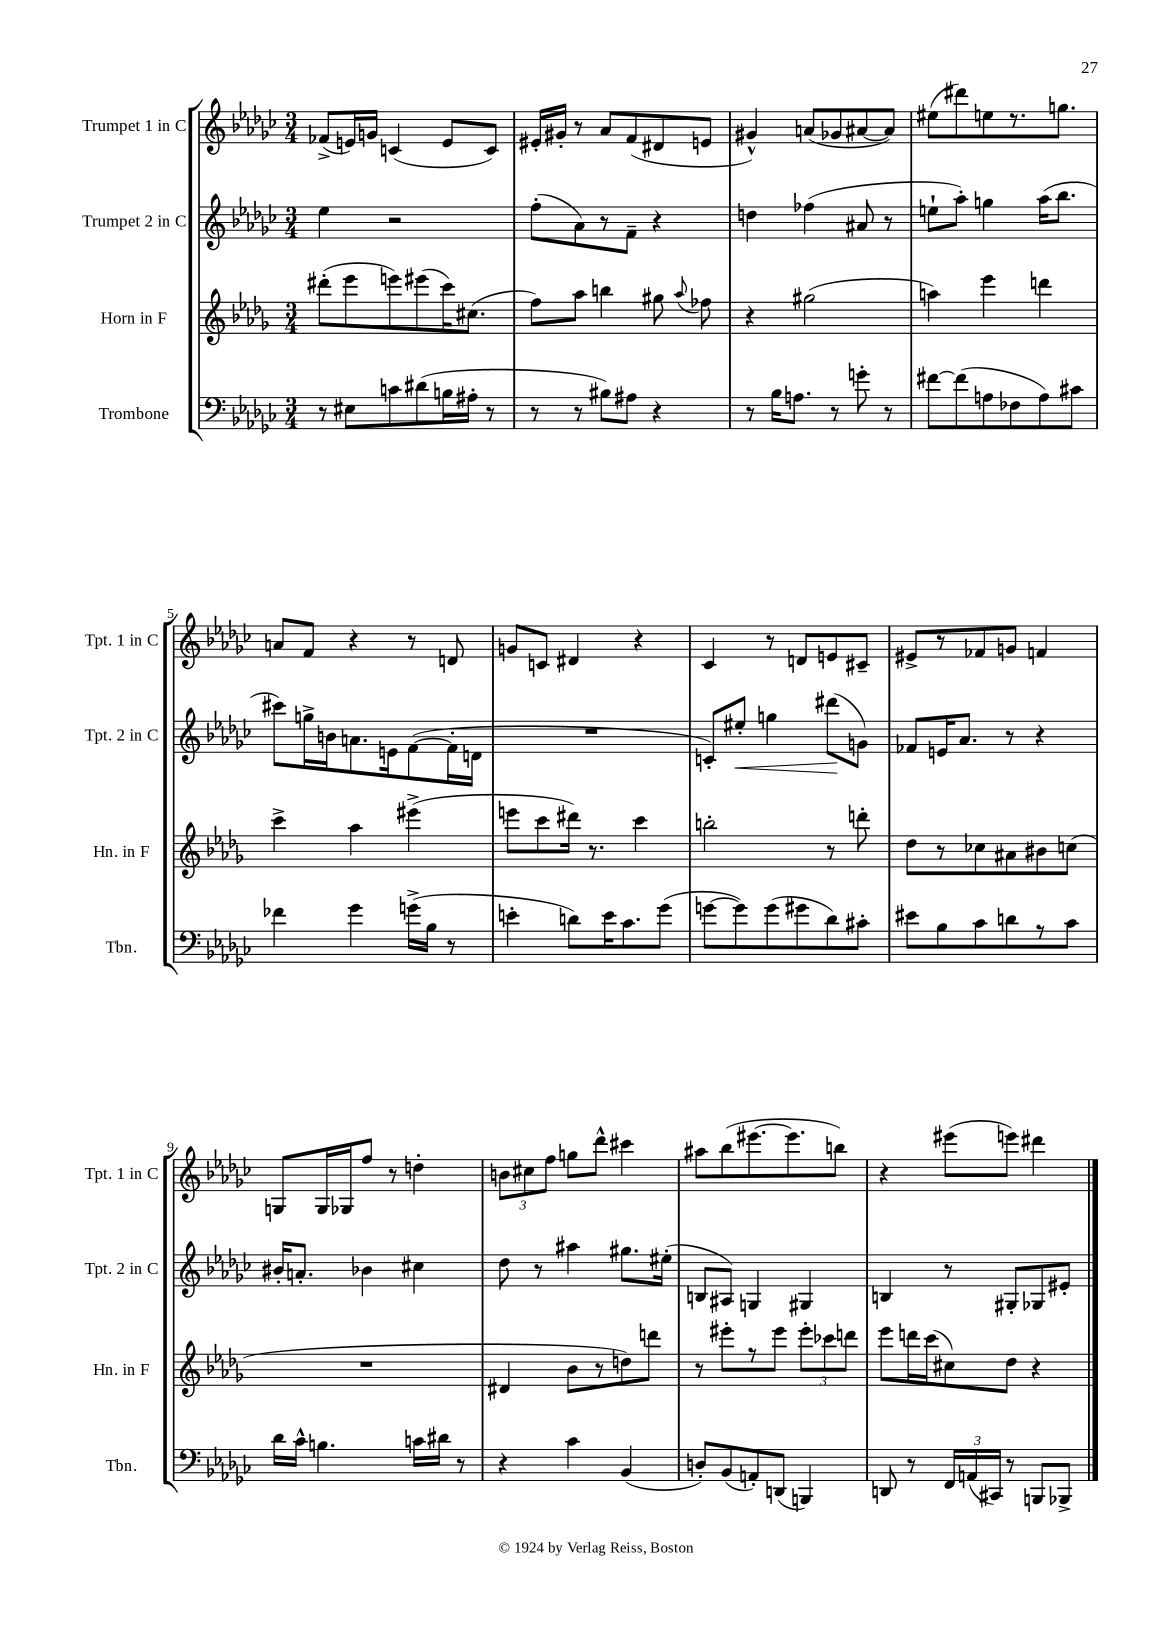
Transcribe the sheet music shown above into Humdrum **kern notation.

**kern	**kern	**kern	**dynam	**kern
*part4	*part3	*part2	*part2	*part1
*staff4	*staff3	*staff2	*staff2	*staff1
*I"Trombone	*I"Horn in F	*I"Trumpet 2 in C	*	*I"Trumpet 1 in C
*I'Tbn.	*I'Hn. in F	*I'Tpt. 2 in C	*	*I'Tpt. 1 in C
*clefF4	*clefG2	*clefG2	*	*clefG2
*k[b-e-a-d-g-c-]	*k[b-e-a-d-g-]	*k[b-e-a-d-g-c-]	*	*k[b-e-a-d-g-c-]
*M3/4	*M3/4	*M3/4	*	*M3/4
=1	=1	=1	=1	=1
8r	(8ddd#X'\L	4ee-\	.	(8f-X^/L
8E#X\L	8eee-\	.	.	16en/L)
.	.	.	.	16gn/JJ
8cn\	8eeen\)	2r	.	(4cn/
(8d#X\	(8eee#X\	.	.	.
16Bn\L	16ccc\K)	.	.	8e/L
16A#X'\JJ	(8.cc#X\J	.	.	.
8r	.	.	.	8c/J)
=2	=2	=2	=2	=2
8r	8ff\L)	(8ff'\L	.	16e#X'/LL
.	.	.	.	16g#X'/JJ
8r	8aa-\J	8a-\)	.	8r
8B#X\L)	4bbn\	8r	.	8a-/L
8A#X\J	.	8f~\J	.	(8f/
4r	8gg#X\	4r	.	8d#X/
.	8qqaa-/	.	.	.
.	8ff-X\	.	.	8en/J
=3	=3	=3	=3	=3
8r	4r	4ddn\	.	4g#X^^/)
16B-\KL	.	.	.	.
8.An\J	.	.	.	.
.	(2gg#X\	(4ff-X\	.	(8an/L
8r	.	.	.	8g-X/
8gn'\	.	8a#X/	.	[8a#X/
8r	.	8r	.	8a#/J])
=4	=4	=4	=4	=4
[8f#X\L	4aan\)	8een`\L	.	(8ee#X\L
(8f#\]	.	8aa-'\J)	.	8ddd#X\)
8An\	4eee-\	4ggn\	.	8een\
8F-X\	.	.	.	8.r
8A\)	4dddn\	(16aa-\KL	.	.
.	.	8.bb-\J	.	8.ggn\J
8c#X\J	.	.	.	.
!!LO:LB:g=z
=5	=5	=5	=5	=5
4f-X\	4ccc^\	8ccc#X\L)	.	8an/L
.	.	16ggn^\L	.	8f/J
.	.	16bn\J	.	.
4g-\	4aa-\	8.an\	.	4r
.	.	16en\k	.	.
(16gn^\LL	(4eee#X^\	([8f\	.	8r
16B-\JJ	.	.	.	.
8r	.	16f'\L]	.	8dn/
.	.	16dn\JJ	.	.
=6	=6	=6	=6	=6
4en'\	8eeen\L	2.r	.	8gn/L
.	8ccc\	.	.	8cn/J
8dn\L)	16ddd#X\Jk)	.	.	4d#X/
.	8.r	.	.	.
16e\K	.	.	.	.
8.c-\	.	.	.	.
.	4ccc\	.	.	4r
(8g-\J	.	.	.	.
=7	=7	=7	=7	=7
[8gn\L	2bbn'\	8cn'/L)	.	4c-/
!	!	!	!LO:HP:b	!
8g\])	.	8ee#X'/J	<	.
(8g\	.	4ggn\	.	8r
8g#X\	.	.	.	8dn/L
8d-\)	8r	(8ddd#X\L	.	8en/
8c#X'\J	8dddn'\	8gn\J)	[	8c#X~/J
=8	=8	=8	=8	=8
8e#X\L	8dd-\L	8f-X/L	.	8e#X^/L
8B-\	8r	16en/K	.	8r
.	.	8.a-/J	.	.
8c-\	8cc-X\	.	.	8f-X/
8dn\	8a#X\	8r	.	8gn/J
8r	8b#X\	4r	.	4fn/
8c-\J	(8ccn\J	.	.	.
!!LO:LB:g=z
=9	=9	=9	=9	=9
16d-\LL	2.r	16b#X'/KL	.	8Gn/L
16c-^^\JJ	.	8.an'/J	.	.
4.Bn\	.	.	.	16G/L
.	.	.	.	16G-X/J
.	.	4b-X\	.	8ff/J
.	.	.	.	8r
16cn\LL	.	4cc#X\	.	4ddn'\
16d#X\JJ	.	.	.	.
8r	.	.	.	.
=10	=10	=10	=10	=10
4r	4d#X/	8dd-\	.	12bn\L
.	.	.	.	12cc#X\
.	.	8r	.	.
.	.	.	.	12ff\J
4c-\	8b-\L	4aa#X\	.	8ggn\L
.	8r	.	.	8ddd-^^\J
(4BB-/	8ddn\)	8.gg#X\L	.	4ccc#X\
.	8dddn\J	.	.	.
.	.	(16ee#X'\Jk	.	.
=11	=11	=11	=11	=11
8Dn'/L)	8r	8Bn/L	.	8aa#X\L
(8BB-/	8eee#X'\L	8A#X/J)	.	(8bb-\
8AAn'/)	8r	4Gn/	.	[8.eee#X\
(8DDn/J	8eee#\J	.	.	.
.	.	.	.	8.eee#\]
4BBBn/)	12eee#'\L	4G#X/	.	.
.	12ccc-X\	.	.	.
.	.	.	.	8bbn\J)
.	12dddn\J	.	.	.
=12	=12	=12	=12	=12
8DDn/	8eee-\L	4Bn/	.	4r
8r	16dddn\L	.	.	.
.	(16ccc\J	.	.	.
24FF/LL	8cc#X\)	8r	.	(8eee#X\L
(24AAn/	.	.	.	.
24CC#X/JJ)	.	.	.	.
8r	8dd-\J	8G#X'/L	.	8eeen\J)
8BBBn/L	4r	8G-X/	.	4ddd#X\
8BBB-X^/J	.	8e#X'/J	.	.
==	==	==	==	==
*-	*-	*-	*-	*-
